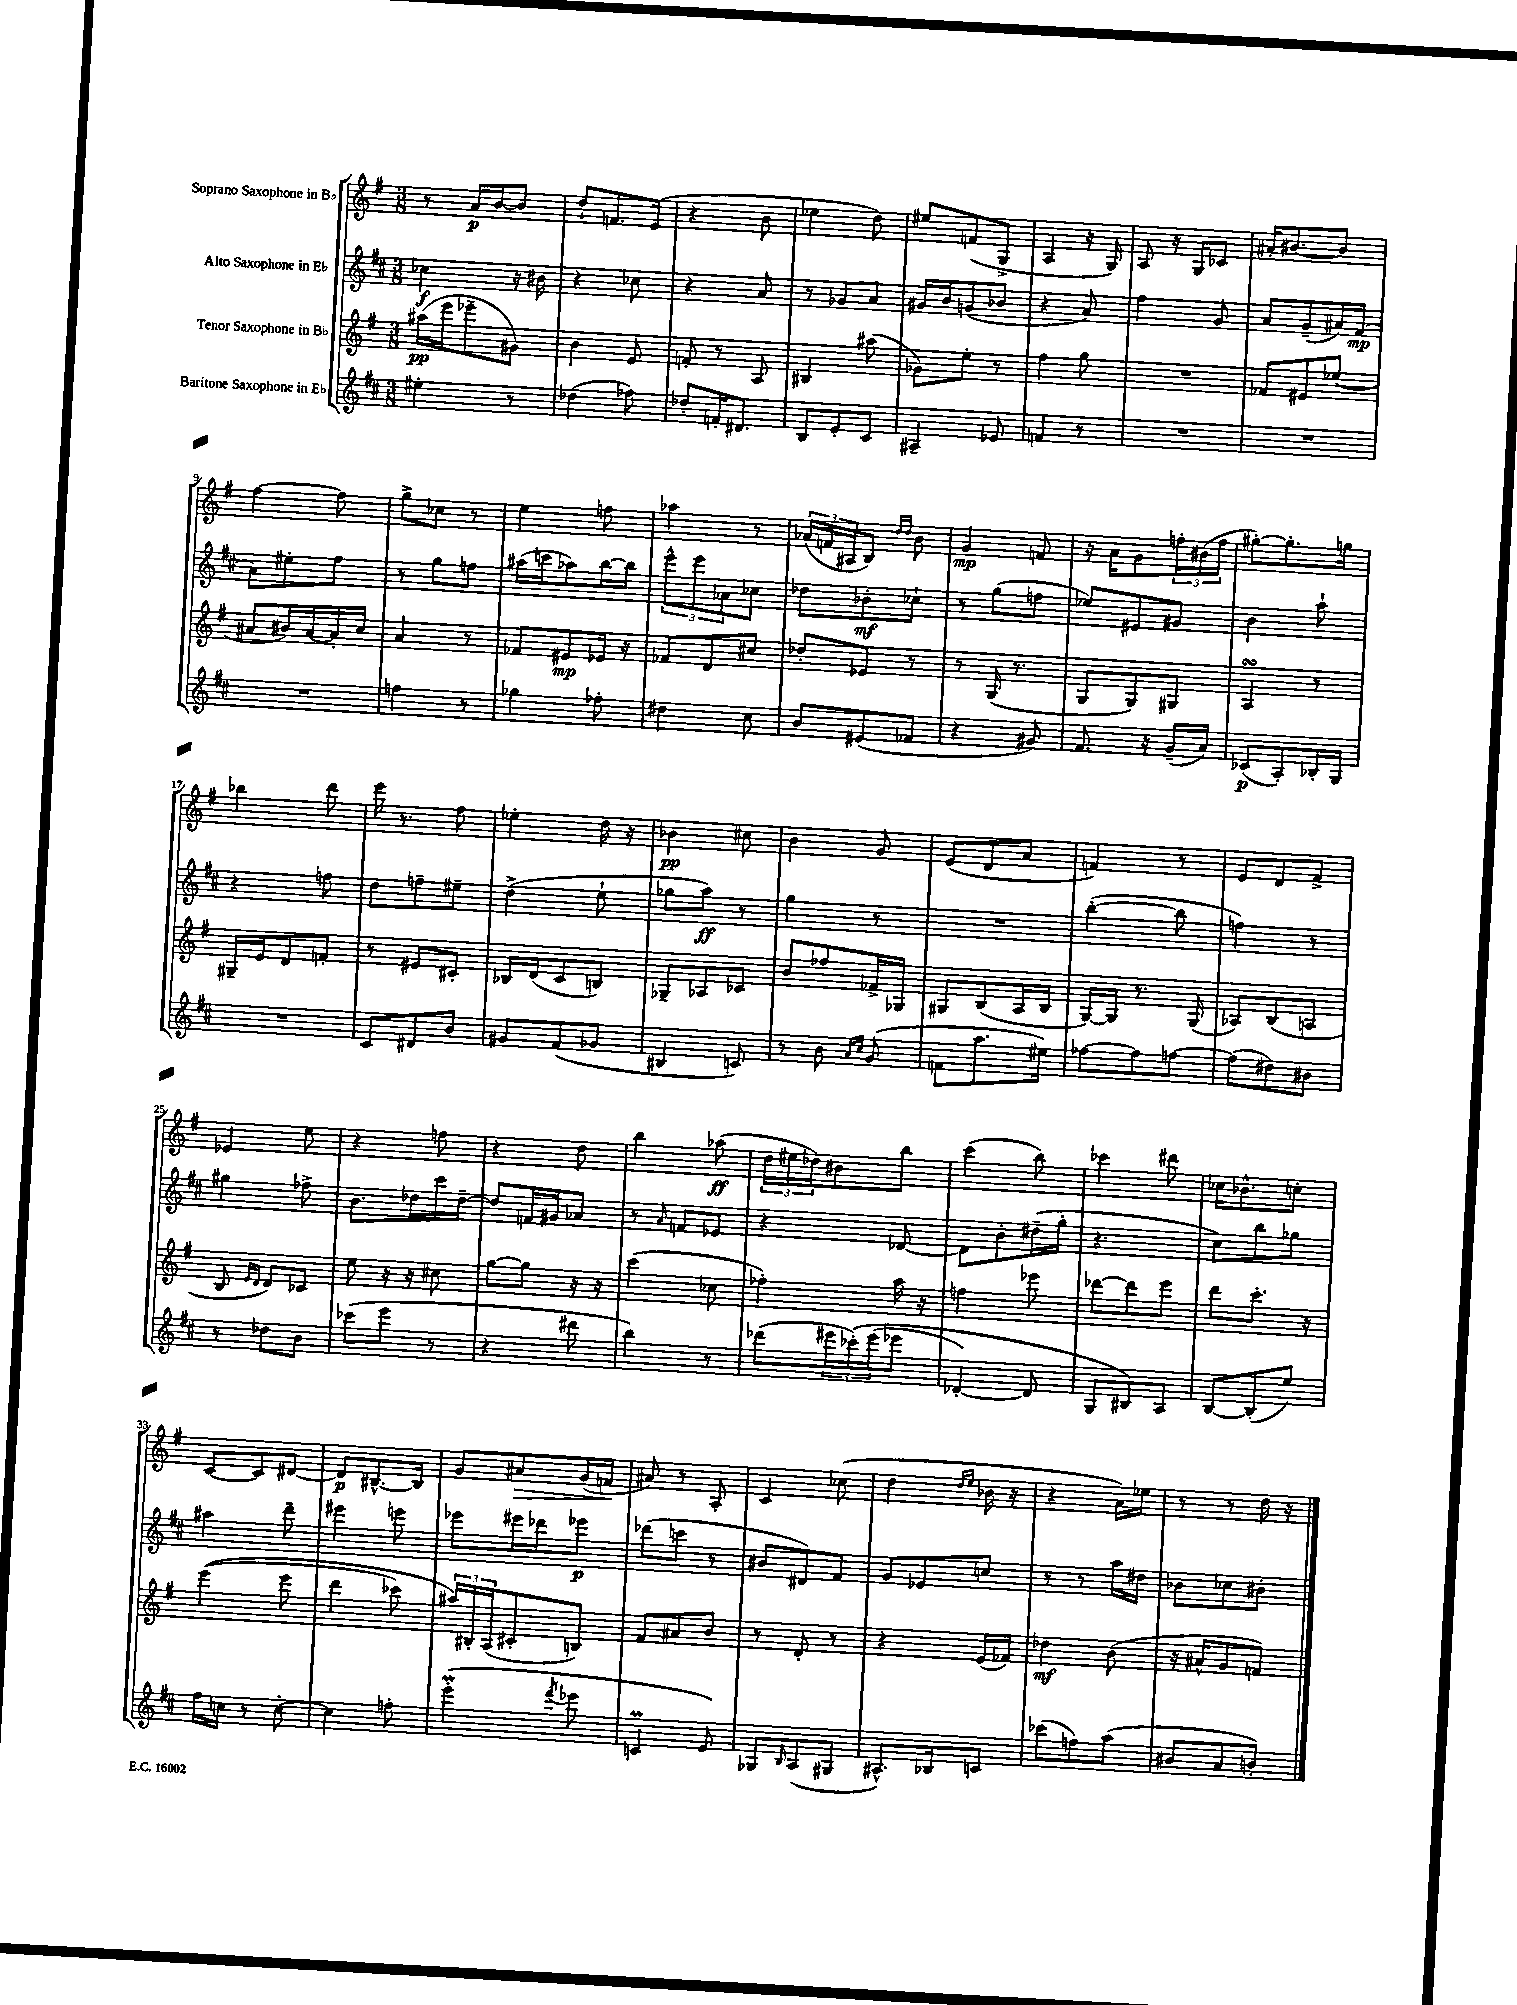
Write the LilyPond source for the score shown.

<<
\new StaffGroup <<
\new Staff = "s0" \with { instrumentName = "Soprano Saxophone in Bb" } {
    \clef treble \key g \major \numericTimeSignature \time 3/8
    r8 a'16\p b'16~ b'8 |
    d''8-! f'8. e'16( |
    r4 b'8 |
    ees''4 d''8) |
    eis''8 f'8( g8-> |
    a4 r16 g16) |
    a8 r16 g16 ces'8 |
    ais'16-. bis'8.~ bis'8 |
    fis''4~ fis''8 |
    g''8-> ces''8 r8 |
    e''4 f''8 |
    aes''4 r8 |
    \tuplet 3/2 { aes'16( f'16 ais16 } b8) \grace { d''16 d''16 } b'8 |
    g'4\mp f'8 |
    r16 a'16 g'8 \tuplet 3/2 { f''16-. bis'16( f''16 } |
    gis''8~-.) gis''8.-. g''16 |
    bes''4 d'''8 |
    e'''16 r8. fis''8 |
    ees''4-. d''16 r16 |
    bes'4\pp cis''8 |
    b'4 g'8 |
    e'8( d'8 a'8 |
    f'4) r8 |
    e'8 d'8 fis'8-> |
    ees'4 e''8 |
    r4 f''8 |
    r4 d''8 |
    b''4 aes''8\ff( |
    \tuplet 3/2 { d''16 eis''16 des''16) } bis'8 b''8 |
    c'''4( b''8) |
    ces'''4 dis'''8 |
    ces''16 bes'8.-^ c''8-. |
    c'8~ c'8 dis'8~ |
    dis'8\p bis8.~-^ bis16 |
    g'8 ais'8\> g'16( f'16\! |
    ais'8) r8 a8-. |
    c'4 ces''8( |
    d''4 \grace { d''16 e''16 } bes'16 r16 |
    r4 a'16) ees''16 |
    r8 r8 d''16 r16 \bar "|." |
}
\new Staff = "s1" \with { instrumentName = "Alto Saxophone in Eb" } {
    \clef treble \key d \major \numericTimeSignature \time 3/8
    ces''4\f r16 bis'16 |
    r4 ces''8 |
    r4 a'8 |
    r8 ges'8 a'8 |
    gis'16 b'16 g'8( bes'8 |
    r4 a'8) |
    fis''4 g'8 |
    a'8 g'8--( ais'16) fis'16\mp( |
    a'8) eis''8-. fis''8 |
    r8 g''8 f''8 |
    ais''16( c'''16 aes''8) b''16~ b''16 |
    \tuplet 3/2 { e'''8-^ e'''8 aes'8 } ces''8 |
    des''8 bes'8-.\mf ces''8-! |
    r8 g''8( f''8 |
    ees''8) eis'8 gis'8 |
    b'4 a''8-! |
    r4 f''8 |
    d''8 f''8-- eis''8-- |
    d''4->( e''8-! |
    ges''8 a''8\ff) r8 |
    g''4 r8 |
    R4. |
    b''4~-.( b''8 |
    f''4) r8 |
    gis''4 fes''8-> |
    b'8. des''16 cis'''16 des''16~-- |
    des''8 f'16 gis'16 aes'8 |
    r8 \grace { a'16 } f'8 ees'8 |
    r4 des'8~ |
    des'8 b'8-. dis''16--( g''16-. |
    r4. |
    cis''8) b''8 ges''8 |
    ais''4 d'''8-- |
    eis'''4 e'''8 |
    ees'''8 eis'''16 des'''16 ees'''8\p |
    des'''8( c'''8 r8 |
    bis'8 dis'8) fis'8 |
    g'8 ees'8 c''8 |
    r8 r8 a''16 dis''16 |
    bes'8 ces''8 bis'8-. \bar "|." |
}
\new Staff = "s2" \with { instrumentName = "Tenor Saxophone in Bb" } {
    \clef treble \key g \major \numericTimeSignature \time 3/8
    ais''16\pp( e'''16 ees'''8-- gis'8) |
    b'4 e'8 |
    f'8-. r8 a8 |
    bis4 ais''8( |
    ges'8) e''8-. r8 |
    fis''4 g''8 |
    R4. |
    fes'8 eis'8 ees''8( |
    ais'8 bis'16) ais'16~ ais'16-. c''16 |
    a'4 r8 |
    fes'8 eis'8\mp ees'16 r16 |
    fes'8 d'8 cis''8 |
    des''8-. ees'8 r8 |
    r8 g16( r8. |
    g8 g8) gis8 |
    a4\turn r8 |
    gis16-- e'16 d'8 f'8-. |
    r8 eis'8 cis'8-. |
    bes16 d'16( c'8 b8) |
    ges8-- aes8 ces'8 |
    b'8 fes''8 fes'16-> ges16 |
    gis8 b8( a16 b16 |
    g16~) g16 r8. g16( |
    aes8) b8( a8 |
    b8 \grace { e'16 d'16 } d'8) ces'8 |
    e''8 r16 r16 cis''8 |
    g''8~ g''8 r16 r16 |
    c'''4( ces''8 |
    fes''4-.) a''16 r16 |
    f''4 ees'''8 |
    des'''8~ des'''8 e'''8 |
    d'''8 c'''8.-. r16 |
    e'''4(\( e'''8 |
    d'''4 ces'''8) |
    \tuplet 3/2 { ais''16\) bis16-. a16( } cis'8-. b8) |
    fis'8 ais'8 b'8 |
    r8 d'8-. r8 |
    r4 e'16( fes'16) |
    des''4\mf b'8( |
    r16 ais'16-^ g'8 f'8) \bar "|." |
}
\new Staff = "s3" \with { instrumentName = "Baritone Saxophone in Eb" } {
    \clef treble \key d \major \numericTimeSignature \time 3/8
    eis''4-. r8 |
    des''4( fes''8) |
    des''8-. f'16-. dis'8. |
    b8 e'8-. cis'8 |
    ais4-- ees'8 |
    f'4 r8 |
    R4. |
    R4. |
    R4. |
    f''4 r8 |
    ges''4 fes''8-. |
    dis''4 cis''8 |
    b'8 eis'8( fes'8 |
    r4 gis'8) |
    fis'8. r16 g'16--( a'16) |
    ces'8\p( a8-.) bes16-. g16 |
    R4. |
    cis'8 dis'8 b'8 |
    gis'8 fis'8( ges'8 |
    bis4 c'8) |
    r8 b'8 \grace { a'16 cis''16 } g'8( |
    f'8 a''8. eis''16) |
    fes''8~ fes''8 f''8~ |
    f''8( dis''8) bis'8 |
    r8 des''8 b'8 |
    ces'''8( e'''8 r8 |
    r4 dis'''8 |
    b''4) r8 |
    des'''8( \tuplet 3/2 { eis'''16 ces'''16-.)\( eis'''16( } ees'''8 |
    des'4~-.) des'8 |
    g8 bis8\) a8 |
    b8~ b8-.( e''8) |
    fis''16 c''16 r8 c''8~-. |
    c''4 f''8-. |
    e'''4-.\prall( \acciaccatura { fis'''8 } ees'''8 |
    c'4\prall e'8) |
    ges8 \grace { b16 } a8( gis8 |
    ais8.-^) bes16 c'8 |
    ces'''8( f''8) a''8( |
    bis'8 a'8 b'8-.) \bar "|." |
}
>>
>>
